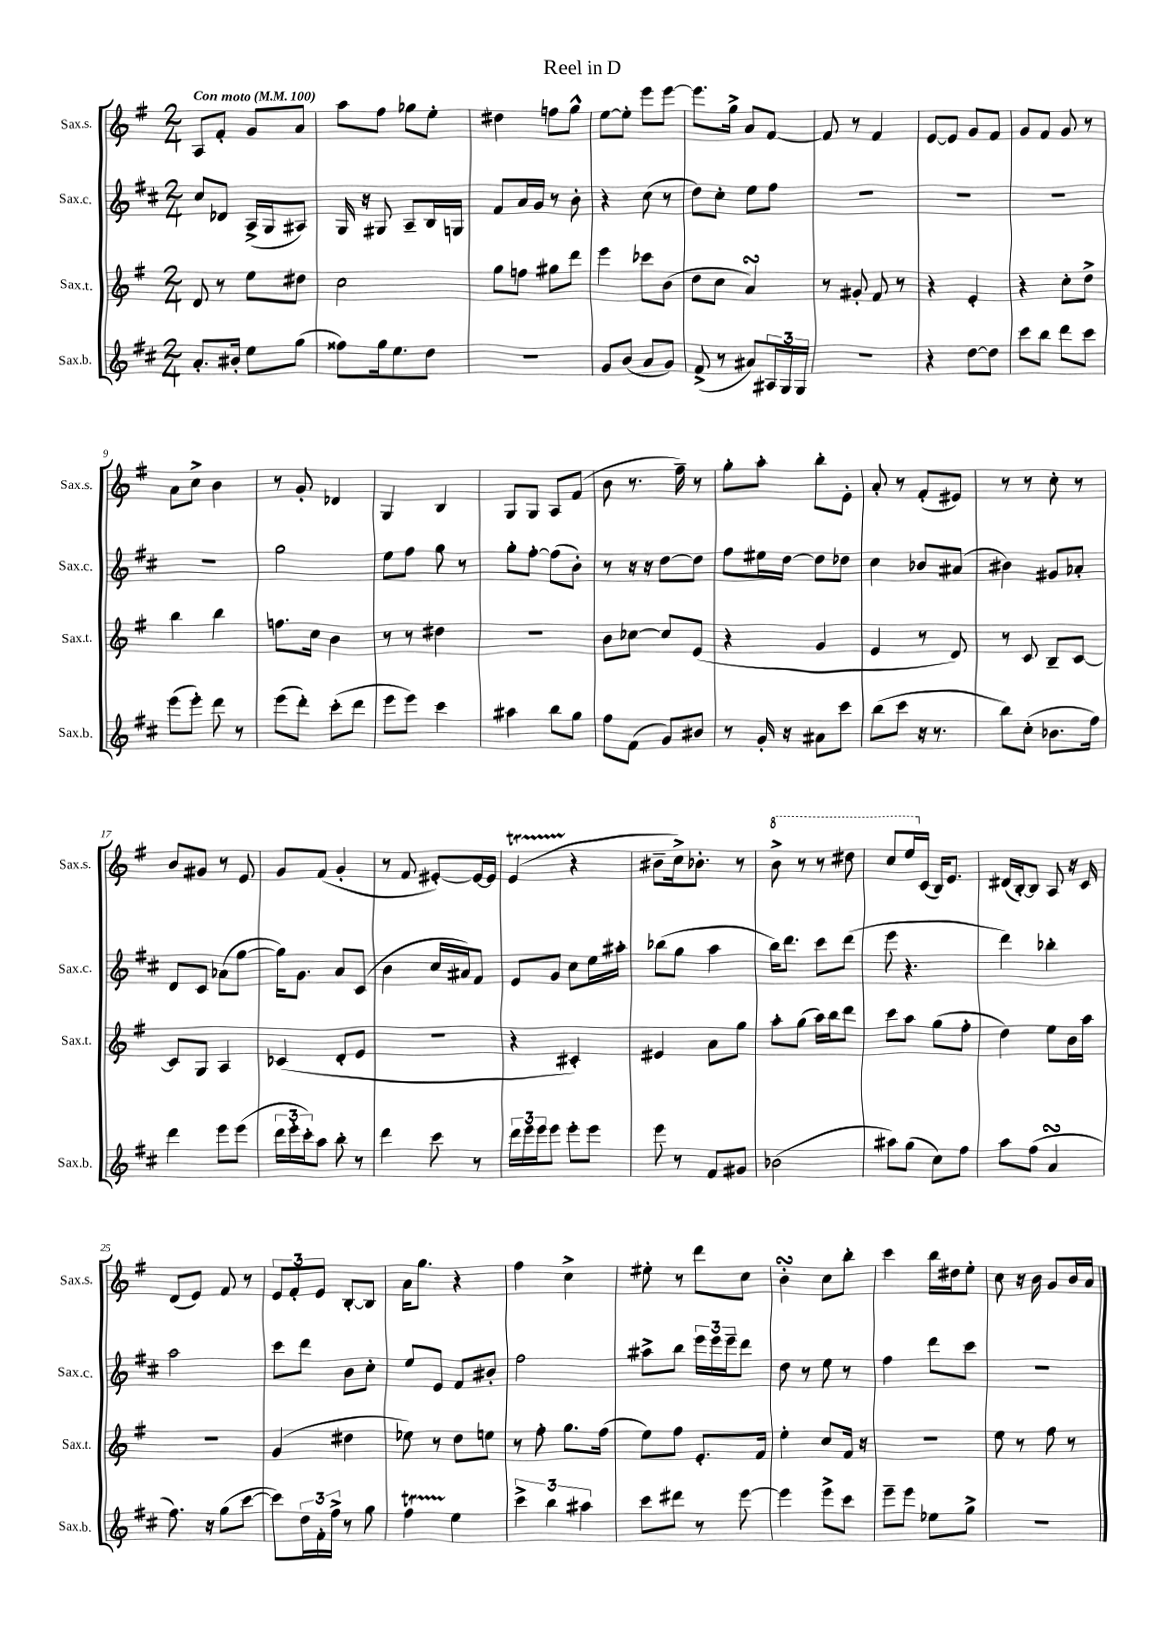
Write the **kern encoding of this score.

**kern	**kern	**kern	**kern
*staff4	*staff3	*staff2	*staff1
*clefG2	*clefG2	*clefG2	*clefG2
*k[f#c#]	*k[f#]	*k[f#c#]	*k[f#]
*M2/4	*M2/4	*M2/4	*M2/4
*MM100	*MM100	*MM100	*MM100
8.a'	8d	8cc#	8A
.	8r	8d-	8f#'
16b#'	.	.	.
8ee	8ee	(16A^	8g
.	.	16G	.
(8gg	8dd#	8A#)	8a
=	=	=	=
8ff##)	2cc	16G	8aa
.	.	16r	.
16gg	.	8G#	8ff#
8.ee	.	.	.
.	.	8A~	8gg-
8dd	.	16B	8ee'
.	.	16G	.
=	=	=	=
2r	8gg	8f#	4dd#
.	8ff	16a	.
.	.	16g	.
.	8gg#	8r	8ff
.	8ddd	8b'	8gg^^
=	=	=	=
8g	4eee	4r	[8ee
(8b	.	.	8ee']
8a	8ccc-	(8cc#	8eee
8g)	(8b	8r	[8eee
=	=	=	=
(8f#^	8dd	8dd)	8.eee]
8r	8cc	8cc#'	.
.	.	.	16gg^
8a#)	4a)	8ee	8a
24A#	.	8ff#	[8f#
24G	.	.	.
24G	.	.	.
=	=	=	=
2r	8r	2r	8f#]
.	8g#'	.	8r
.	8f#	.	4f#
.	8r	.	.
=	=	=	=
4r	4r	2r	[8e
.	.	.	8e]
[8dd	4e'	.	8g
8dd]	.	.	8f#
=	=	=	=
8ccc#	4r	2r	8g
8bb	.	.	8f#
8ddd	8cc'	.	8g
8ccc#	8dd^	.	8r
=	=	=	=
(8eee	4bb	2r	8a
8eee')	.	.	8cc^
8ddd	4bb	.	4b
8r	.	.	.
=	=	=	=
(8eee	8.ff	2gg	8r
8ddd')	.	.	8g'
.	16cc	.	.
(8ccc#'	4b	.	4d-
8ddd	.	.	.
=	=	=	=
8eee	8r	8ee	4G
8eee)	8r	8ff#	.
4ccc#	4dd#	8gg	4B
.	.	8r	.
=	=	=	=
4aa#	2r	8gg'	8G
.	.	[8ff#'	8G
8bb	.	(8ff#]	8A
8gg	.	8b')	(8f#
=	=	=	=
8ff#	8b	8r	8b
(8f#	[8cc-	16r	8.r
.	.	16r	.
8g)	8cc-]	[8dd	.
.	.	.	16ff#~)
8b#	(8e	8dd]	8r
=	=	=	=
8r	4r	8ff#	8gg'
16g'	.	16ee#	8aa'
16r	.	[16dd	.
8a#	4g	8dd]	8bb'
8ccc#	.	8dd-	8e'
=	=	=	=
(8bb	4e	4cc#	8a'
8ccc#	.	.	8r
16r	8r	8b-	(8f#'
8.r	.	.	.
.	8d)	(8a#	8e#)
=	=	=	=
8bb)	8r	4b#)	8r
(8cc#'	8c	.	8r
8.b-	8B~	8g#	8cc'
.	[8c	8a-'	8r
16ff#)	.	.	.
=	=	=	=
4ddd	8c]	8d	8b
.	8G	8c#	8g#
8eee	4A	(8a-	8r
(8eee	.	[8gg	8e
=	=	=	=
24ddd	(4c-	16gg])	8g
24eee'	.	.	.
.	.	8.g	.
24ccc#')	.	.	.
8aa	.	.	(8f#
8bb'	8d'	8a	4g'
8r	8e	(8c#	.
=	=	=	=
4ddd	2r	4b	8r
.	.	.	8f#
8ccc#	.	16cc#	[8e#')
.	.	16a#)	.
8r	.	8f#	16e#_
.	.	.	16e#]
=	=	=	=
24ddd	4r	8e	(4e
24eee	.	.	.
24eee	.	.	.
8eee	.	8g	.
8eee'	4c#')	8cc#	4r
8eee	.	16ee	.
.	.	16aa#'	.
=	=	=	=
8eee	4e#	(8bb-	8b#~
8r	.	8gg	16cc^)
.	.	.	8.b-'
8f#	8a	4aa	.
8g#	8gg	.	8r
=	=	=	=
(2b-	8aa'	16bb)	8bb^
.	.	8.ddd	.
.	(8gg	.	8r
.	16aa)	8ccc#	8r
.	16bb	.	.
.	8ddd	(8ddd	8ddd#
=	=	=	=
8aa#)	8ccc	8eee	8ccc
(8gg	8aa	4.r	16eee
.	.	.	(16c
8cc#)	(8gg	.	16B)
.	.	.	8.e
8ff#	8ff#'	.	.
=	=	=	=
8aa	4dd)	4ddd)	(16d#
.	.	.	[16B')
(8ff#	.	.	8B]
4a	8ee	4bb-'	8A
.	16b	.	16r
.	16aa	.	16c
=	=	=	=
8.ff#)	2r	2aa	(8d
.	.	.	8e)
16r	.	.	.
(8gg	.	.	8f#
[8ccc#	.	.	8r
=	=	=	=
8ccc#])	(4g	8ccc#	12e
.	.	.	12f#'
24dd	.	8ddd	.
24f#'	.	.	12e
24ff#^	.	.	.
8r	4dd#	8b	[8B'
8gg	.	8cc#'	8B]
=	=	=	=
4ff#	8ee-)	8ee	16a
.	.	.	8.gg
.	8r	8e	.
4ee	8dd	8f#	4r
.	8ee	8b#'	.
=	=	=	=
6ccc#^	8r	2ff#	4ff#
.	8ff#'	.	.
6bb	.	.	.
.	8.gg	.	4cc^
6aa#	.	.	.
.	(16ff#	.	.
=	=	=	=
8ccc#	8ee)	8aa#^	8ee#'
8ddd#	8ff#	8bb	8r
8r	8.e'	24eee	8ddd
.	.	24eee	.
.	.	24eee~	.
[8eee	.	8ddd	8cc
.	16f#	.	.
=	=	=	=
4eee]	4ee'	8dd	4b'
.	.	8r	.
8eee^	8cc	8ee	8cc
8ccc#	16f#	8r	8bb'
.	16r	.	.
=	=	=	=
8eee~	2r	4ff#	4ccc
8eee	.	.	.
8ee-	.	8ddd	16bb
.	.	.	16dd#
8gg^	.	8ccc#	8ee'
=	=	=	=
2r	8ee	2r	8cc
.	8r	.	16r
.	.	.	16b
.	8ff#	.	8g
.	8r	.	16b
.	.	.	16a
==	==	==	==
*-	*-	*-	*-
